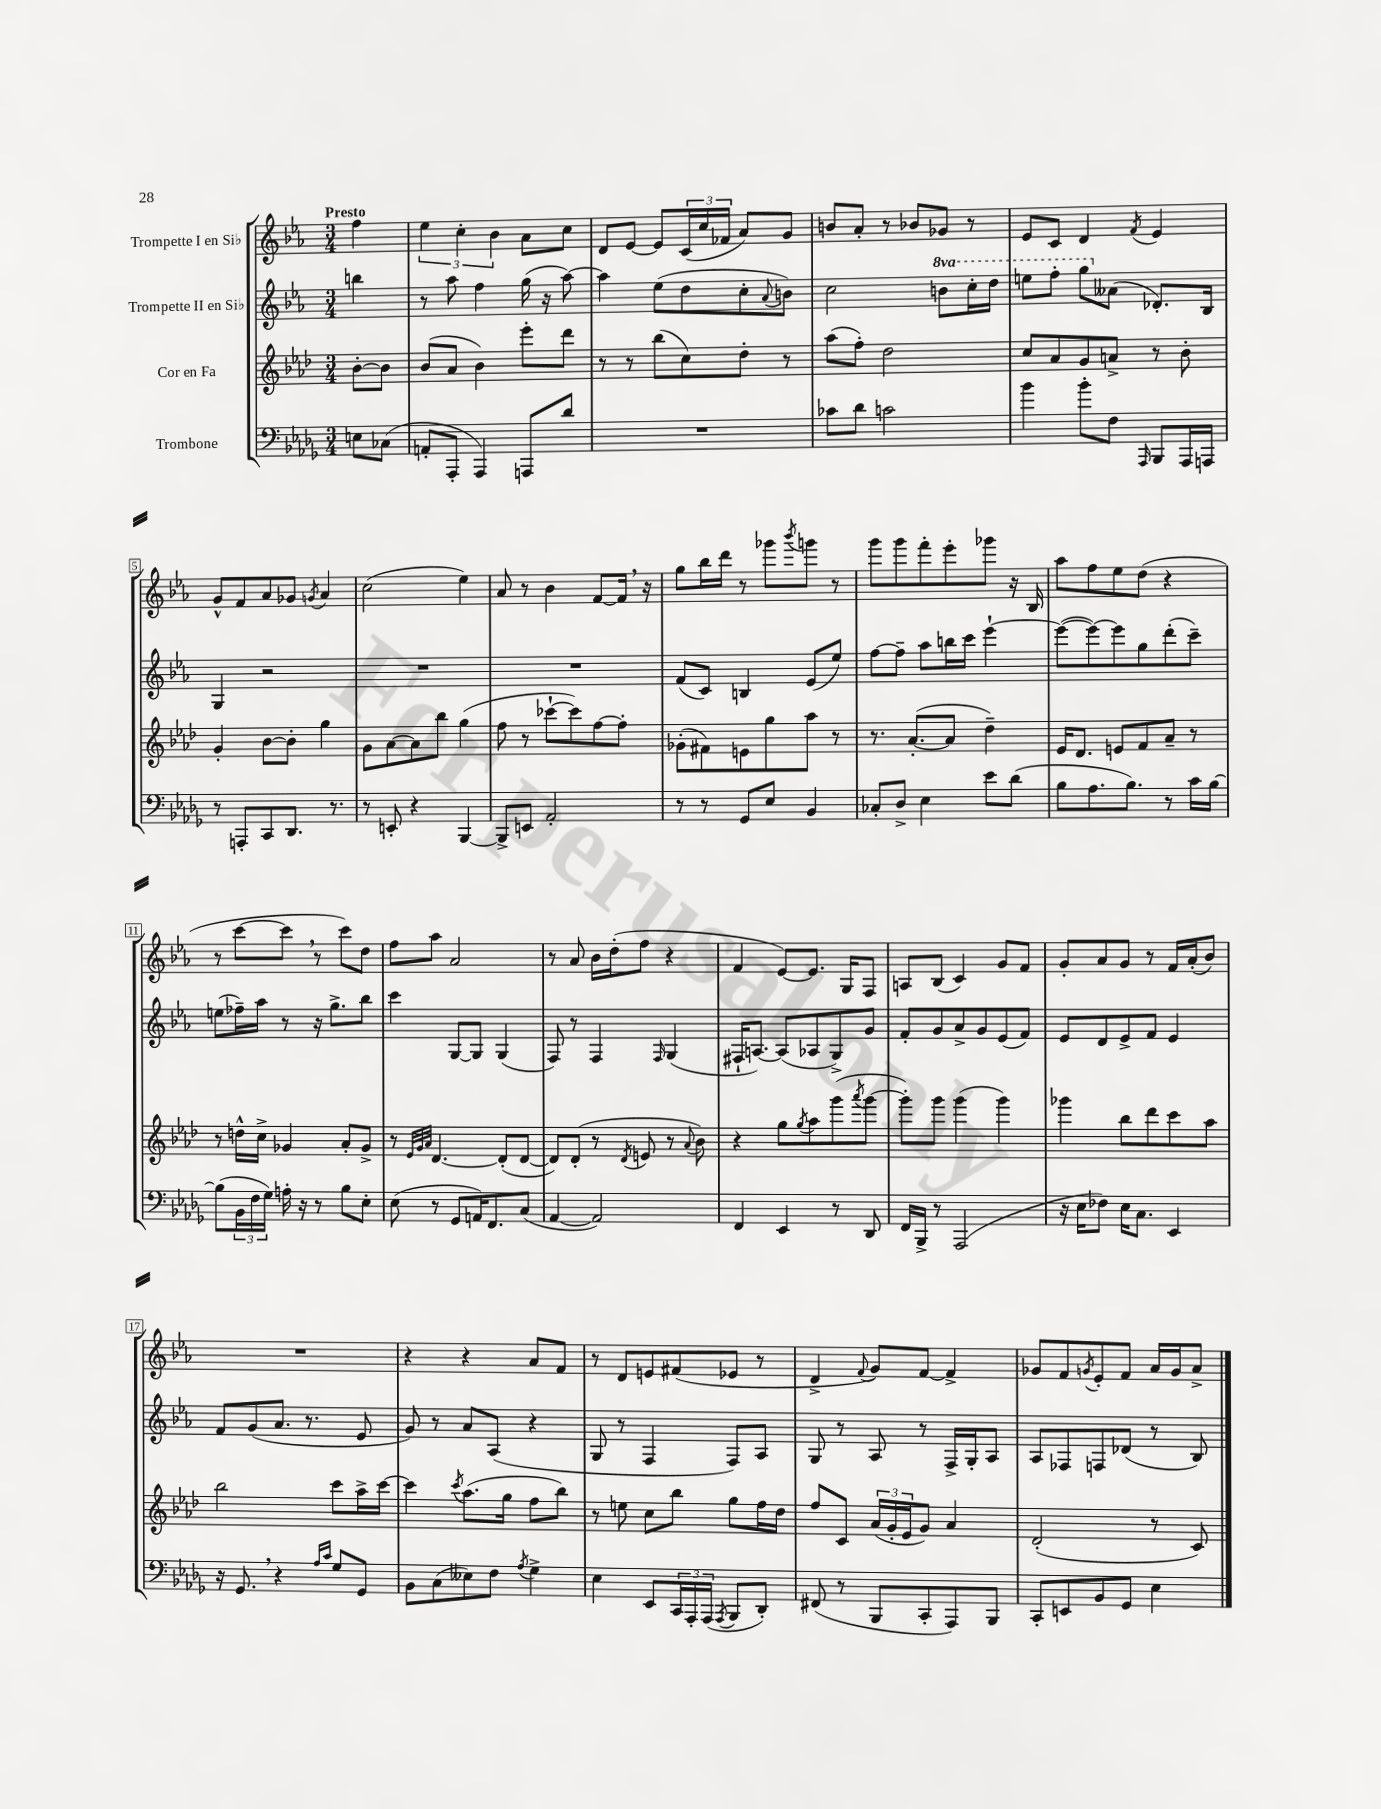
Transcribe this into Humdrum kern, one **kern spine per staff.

**kern	**kern	**kern	**kern
*part4	*part3	*part2	*part1
*staff4	*staff3	*staff2	*staff1
*I"Trombone	*I"Cor en Fa	*I"Trompette II en Si♭	*I"Trompette I en Si♭
*clefF4	*clefG2	*clefG2	*clefG2
*k[b-e-a-d-g-]	*k[b-e-a-d-]	*k[b-e-a-]	*k[b-e-a-]
*M3/4	*M3/4	*M3/4	*M3/4
=	=	=	=
!	!	!	!LO:TX:a:B:t=Presto
8En\L	[8b-'\L	4bbn\	4ff\
(8C-X\J	8b-\J]	.	.
=1	=1	=1	=1
8AAn'/L	(8b-/L	8r	6ee-\
8AAA-'/J	8a-/J	8aa-\	.
.	.	.	6cc'\
4AAA-/)	4b-\)	4ff\	.
.	.	.	6b-\
8AAAn/L	8eee-'\L	(16gg\	8a-\L
.	.	16r	.
8d-/J	8ddd-\J	[8aa-\)	8cc\J
=2	=2	=2	=2
2.r	8r	4aa-\]	8d/L
.	8r	.	[8e-/J
.	(8bb-\L	(8ee-\L	8e-/L]
.	8cc\)	8dd\	(24c/L
.	.	.	24cc/
.	.	.	24f-X/JJ
.	8dd-'\J	8cc'\	8a-/L)
.	.	8qqa-/	.
.	8r	8bn\J)	8g/J
=3	=3	=3	=3
8c-X\L	(8aa-\L	2cc\	8bn/L
8d-\J	8ff'\J)	.	8a-'/J
2cn\	2dd-\	.	8r
.	.	.	8b-X/L
*	*	*8va	*
.	.	8bbn\L	8g-X/J
.	.	16ccc'\L	8r
.	.	16ddd\JJ	.
=4	=4	=4	=4
4b-\	8cc/L	8eeen\L	8e-/L
.	8a-/	8fff'\J	8c/J
8b-'\L	8g/	8ggg\L	4d/
*	*	*X8va	*
8F\J	8an^/J	(8a--X\J	.
16qqAAA-/	.	.	8qf/
8BBB-/L	8r	8.d-X'/L)	4e-/
16AAA-/L	8b-'\	.	.
16AAAn/JJ	.	16B-/Jk	.
!!LO:LB:g=z
=5	=5	=5	=5
8r	4g'/	4G/	8g^^/L
8AAAn'/L	.	.	8f/
8CC/	[8b-\L	2r	8a-/
8.DD-/J	8b-'\J]	.	8g-X/J
.	.	.	8qgn/
.	4gg\	.	4a-/
8.r	.	.	.
=6	=6	=6	=6
8r	8g\L	2.r	(2cc\
8EEn'/	[8a-\	.	.
4r	8a-\]	.	.
.	8bb-\J	.	.
[4BBB-/	(4gg\	.	4ee-\)
=7	=7	=7	=7
8BBB-^/L]	8ff\	2.r	8a-/
8EEn/J	8r	.	8r
2AA-'/	[8ccc-X`\L	.	4b-\
.	8ccc-\])	.	.
.	[8ff\	.	[8f/L
.	8ff'\J]	.	16f,/Jk]
.	.	.	16r
=8	=8	=8	=8
8r	(8g-X'\L	(8f/L	8gg\L
8r	8f#X\)	8c/J)	16bb-\L
.	.	.	16ddd\JJ
8GG-/L	8en\	4Bn/	8r
8E-/J	8gg\	.	8ggg-X\L
.	.	.	8qbbb-/
4BB-/	8aa-\J	(8e-/L	8gggn\J
.	8r	8ee-/J)	8r
=9	=9	=9	=9
8C-X'/L	8.r	[8ff\L	8ggg\L
8D-^/J	.	8ff~\J]	8ggg\
.	([8.a-'/L	.	.
4E-\	.	8aa-\L	8fff'\
.	8a-/J]	16bbn\L	8eee-'\
.	.	16ccc\JJ	.
8e-\L	4dd-~\)	[4eee-`\	8ggg-X\J
(8d-\J	.	.	16r
.	.	.	16B-/
=10	=10	=10	=10
8B-\L	16e-/KL	(8eee-\L_	8aa-\L
.	8.d-/J	.	.
8.A-\	.	8eee-\_)	8ff\
.	8en/L	8eee-\]	8ee-\
8.B-\J)	.	.	.
.	8f/	8gg\	(8dd\J
8r	8a-~/J	(8ddd'\	4r
16c\LL	8r	8ccc~\J)	.
[16B-\JJ	.	.	.
!!LO:LB:g=z
=11	=11	=11	=11
(8B-\L]	8r	(8een\L	8r
24BB-\L	16ddn^^\LL	16ff-X~\L)	[8ccc\L
24F\	.	.	.
.	16cc^\JJ	16aa-\JJ	.
24G-\JJ)	.	.	.
16An'\	4g-X/	8r	8ccc,\J]
16r	.	.	.
8r	.	16r	8r
.	.	8.gg^\L	.
8B-\L	8a-'/L	.	8ccc\L)
8E-'\J	8g-^/J	8bb-\J	8dd\J
=12	=12	=12	=12
(8E-\	8r	4ccc\	8ff\L
.	32qqe-/LLL	.	.
.	32qqg/	.	.
.	32qqa-/JJJ	.	.
8r	[4.d-/	.	8aa-\J
8GG-/L	.	[8G/L	2a-/
16AAn/K)	.	8G/J]	.
8.FF/	.	.	.
.	(8d-'/L]	(4G/	.
(8C/J	[8d-/J	.	.
=13	=13	=13	=13
[4AA-/	8d-/L])	8F/)	8r
.	(8d-'/J	8r	8a-/
2AA-/])	8r	4F/	16b-\LL
.	.	.	(16dd'\J
.	8qd-/	.	.
.	8en/	.	8ff\J
.	.	16qqF/	.
.	8r	(4G/	4r
.	8qqa-/	.	.
.	8b-\)	.	.
=14	=14	=14	=14
4FF/	4r	16F#X`/KL	4f/
.	.	[8.An/J)	.
4EE-/	8gg\L	(8A/L]	[8e-/L)
.	8qgg/	.	.
.	8aa-\	8A-X/	8.e-/J]
8r	(8ggg\	8G^/)	.
.	.	.	16G/KL
.	8qaaa-/	.	.
8DD-/	[8ggg\J	8g/J	8F/J
=15	=15	=15	=15
16FF/LL	8ggg'\L])	8f'/L	8An/L
16BBB-^/JJ	.	.	.
8r	8ggg\J	8g/	(8B-/J
(2AAA-/	(4ggg\	8a-^/	4c/)
.	.	8g/	.
.	4ggg\)	(8e-/	8g/L
.	.	8f/J)	8f/J
=16	=16	=16	=16
16r	4ggg-X\	8e-/L	8g'/L
16E-\KL	.	.	.
8F-X\J)	.	8d/	8a-/
16E-\KL	8bb-\L	8e-^/	8g/J
8.C\J	.	.	.
.	8ddd-\	8f/J	8r
4EE-/	8ccc\	4e-/	16f/LL
.	.	.	(16a-'/J
.	8aa-\J	.	8b-/J)
!!LO:LB:g=z
=17	=17	=17	=17
16r	2bb-\	8f/L	2.r
8.GG-,/	.	.	.
.	.	(8g/	.
4r	.	8.a-/J	.
.	.	8.r	.
16qqA-/LL	.	.	.
16qqc/JJ	.	.	.
8G-/L	8ccc\L	.	.
8GG-/J	16aa-^\L	8e-/	.
.	[16ccc\JJ	.	.
=18	=18	=18	=18
8BB-\L	4ccc\]	8g/)	4r
(8C\	.	8r	.
.	8qccc/	.	.
8E--X\)	(8.aa-\L	8a-/L	4r
8F\J	.	(8A-/J	.
.	16gg\Jk	.	.
8qA-/	.	.	.
4G-^\	8ff\L	4r	8a-/L
.	8bb-\J)	.	8f/J
=19	=19	=19	=19
4E-\	8r	8G/	8r
.	8een\	8r	8d/L
8EE-/L	8cc\L	4F/	8en/
24CC/L	8bb-\J	.	(8f#X/
24AAA-'/	.	.	.
(24AAA-/JJ	.	.	.
8qAAA-/	.	.	.
8BBB-/L	8gg\L	8F/L)	8e-X/J
8DD-'/J)	16ff\L	8A-/J	8r
.	16dd-\JJ	.	.
=20	=20	=20	=20
(8FF#X/	8ff/L	8G/	4d^/
8r	8c/J	8r	.
.	.	.	8qqf/
8BBB-/L	(24a-/LL	8A-/	8g/L)
.	24g'/	.	.
.	24e-/J	.	.
8CC'/	8g/J)	8r	[8f/J
8AAA-/)	4a-/	16F^/LL	4f^/]
.	.	16G'/J	.
8BBB-/J	.	8A-/J	.
=21	=21	=21	=21
8CC'/L	(2d-'/	8A-/L	8g-X/L
8EEn/	.	8F-X/	8f/
.	.	.	8qgn/
8BB-/	.	8Fn/	8e-'/
8GG-/J	.	(8d-X/J	8f/J
4E-\	8r	8r	16a-/LL
.	.	.	16g/J
.	8c/)	8B-/)	8a-^/J
==	==	==	==
*-	*-	*-	*-
